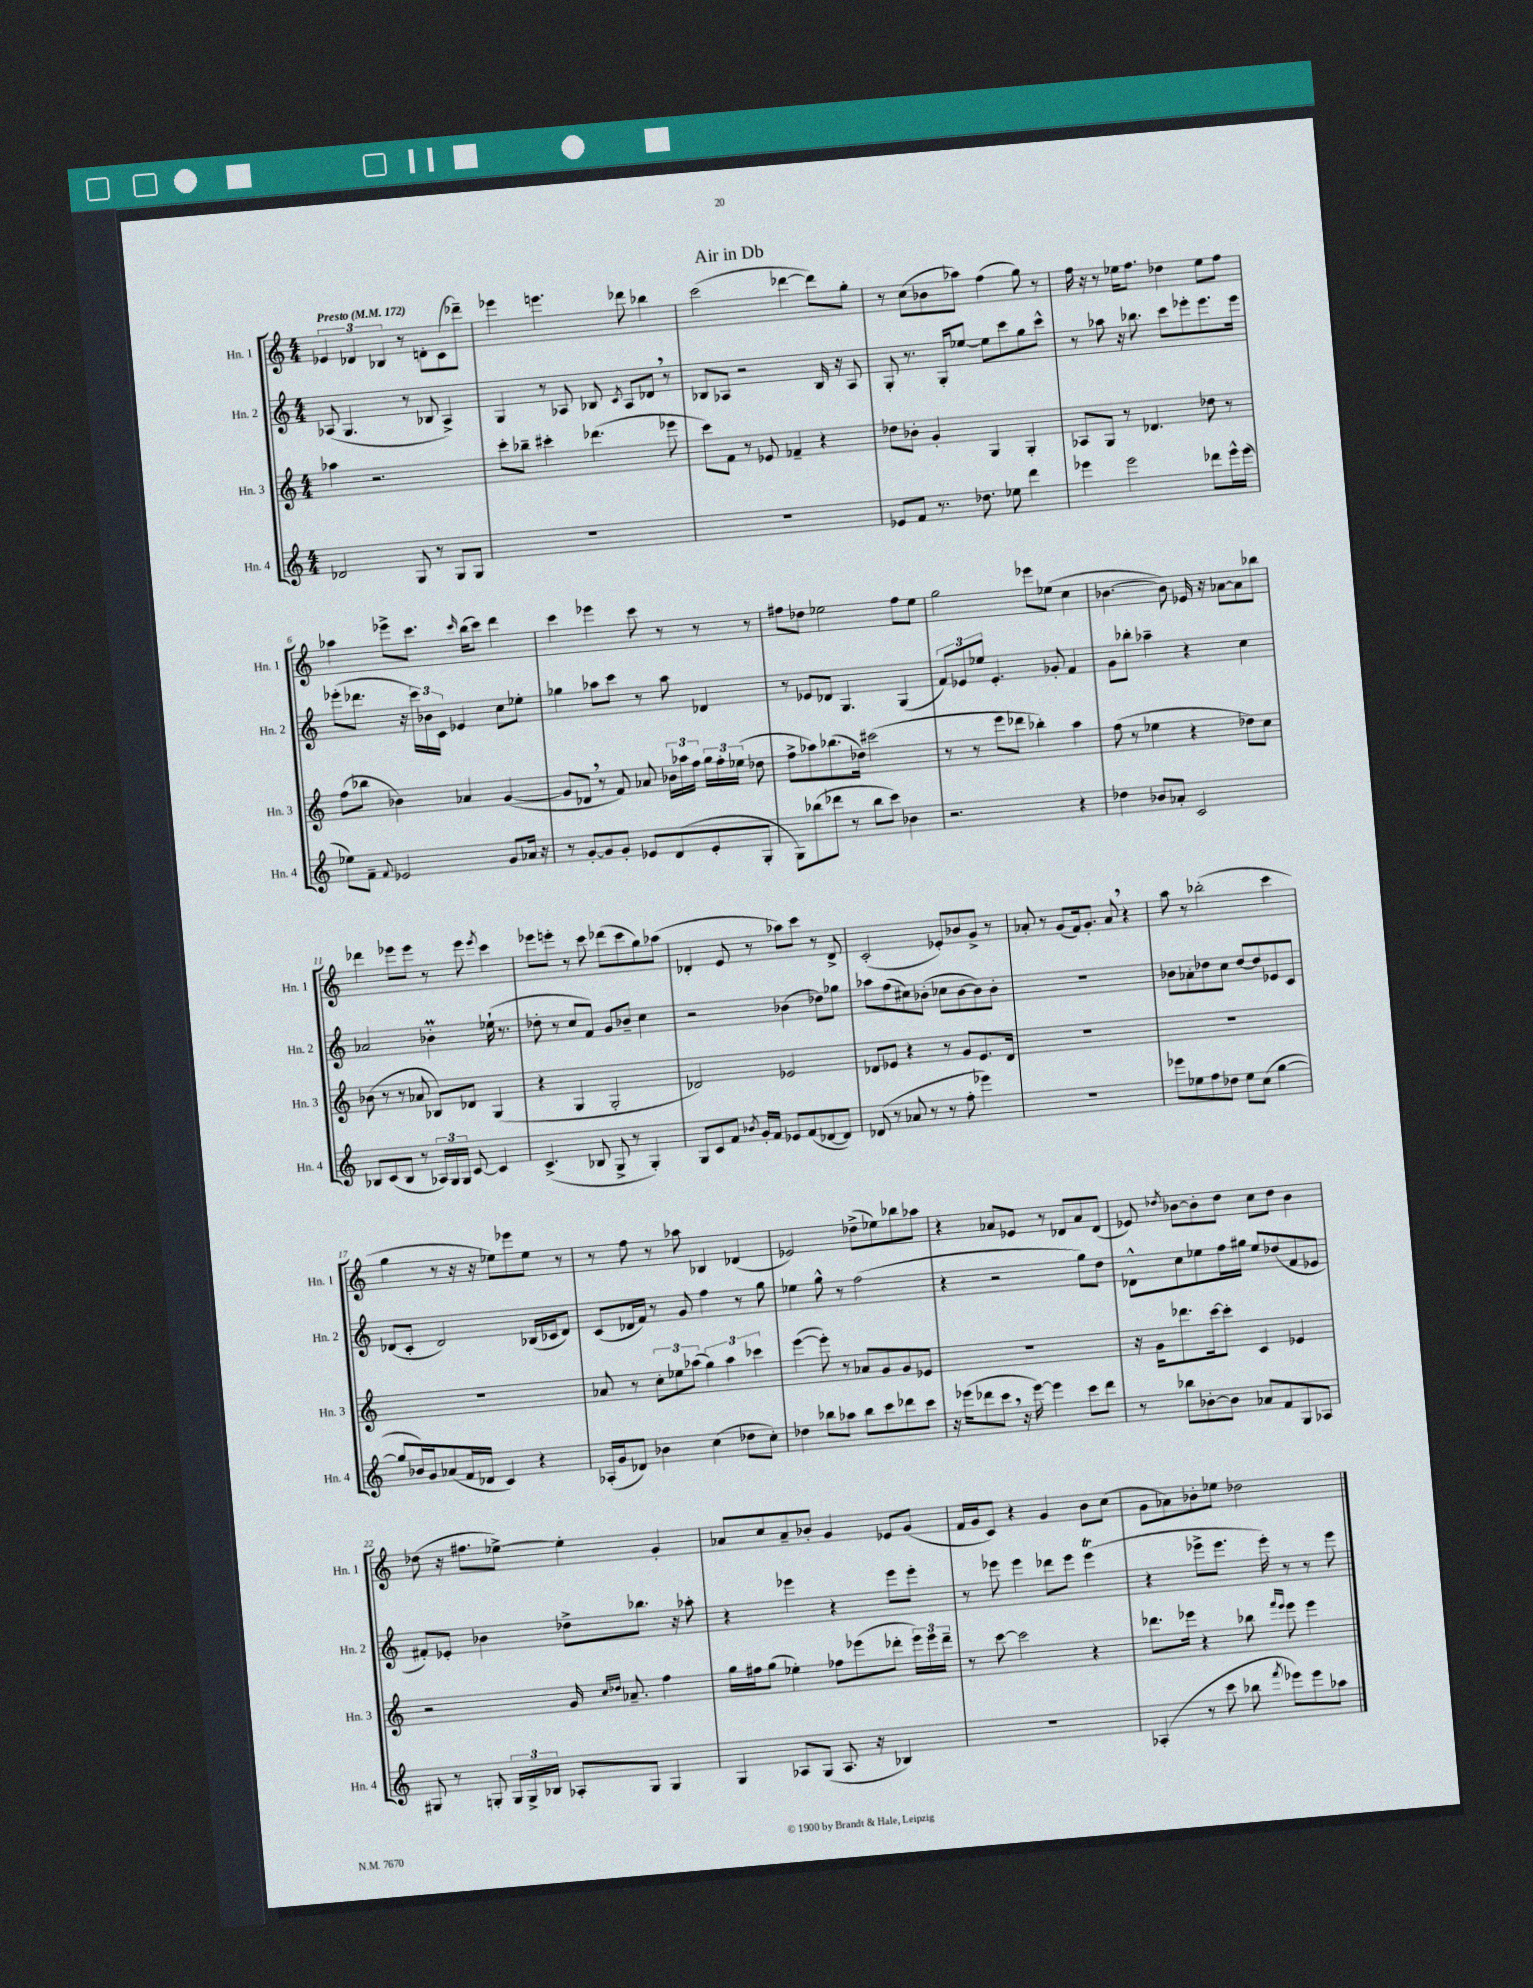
\header { title = "Air in Db" }
<<
\new StaffGroup <<
\new Staff = "s0" \with { instrumentName = "Hn. 1" shortInstrumentName = "Hn. 1" } {
    \clef treble \key c \major \numericTimeSignature \time 4/4 \tempo "Presto" 4 = 172
    \autoBeamOff \tuplet 3/2 { ees'4 des'4 bes4 } r8 d'8[-. c'8( des'''8]--) |
    ees'''4 e'''4. des'''8 bes''4 |
    c'''2( des'''4~ des'''8[) g''8]-. |
    r8 c''8[( bes'8 aes''8]) f''4( g''8) r8 |
    f''16 r16 r8 ees''16[ f''8.] des''4 ees''8[ f''8] |
    aes''4 ees'''8[-> c'''8.] \grace { c'''16 } b''16[( c'''8]) d'''4 |
    c'''4 ees'''4 c'''8 r8 r8 r8 |
    fis''8[ des''8] ees''2 fis''8[ ees''8] |
    g''2 ees'''8[ ees''8]( c''4 |
    bes'4.~ bes'8) ees'16 r16 aes'8[~ aes'8 bes''8] |
    des'''4 ees'''8[ ees'''8] r8 ees'''8 \acciaccatura { ees'''8 } c'''4 |
    ees'''8[ e'''8]-. r8 c'''8 des'''8[( c'''8 g''8) aes''8]( |
    des'4-. e'8 r8 aes''8[) c'''8] r8 des'8-> |
    c'2-.( ees'8[-.) bes'8 g'8]-> r8 |
    aes'8-. r8 g'8[( f'16) g'8.]-. aes'8 \breathe r4 |
    a''8 r8 bes''2-.( c'''4 |
    g''4 r8 r16 r16 ees''8[) ees'''8 ees''8] r8 |
    r8 f''8 r8 aes''8 bes4 des'4( |
    ees'2) des''8[->( ees''8) bes''8 aes''8] |
    r4 aes'8[ ees'8] r8 des'8[ aes'8 des'8]( |
    ees'8) \acciaccatura { des''8 } bes'8[~ bes'8-. des''8] c''8[ des''8] bes'4 |
    des''8( r16 fis''8.[ ees''8]~->) ees''4-. g'4-. |
    aes'8[ c''8 aes'8-- bes'8]-. g'4 ees'8[ g'8]( |
    f'16[ g'16 c'8]) r4 g'4 b'8[ c''8]( |
    g'8[ aes'8) bes'8-. ees''8] des''2 \bar "|." |
}
\new Staff = "s1" \with { instrumentName = "Hn. 2" shortInstrumentName = "Hn. 2" } {
    \clef treble \key c \major \numericTimeSignature \time 4/4
    \autoBeamOff aes8( g4. r8 bes8 aes4->) |
    g4 r8 aes8 bes8 \acciaccatura { c'8 } aes8[ des'8] \breathe r8 |
    bes8[ aes8] r2 bes16 r16 aes8 |
    g8-. r8. g16[-. ees''8]~ ees''8[ c'''8 g''8 c'''8]-^ |
    r8 aes''8 r16 bes''8. c'''8[ ees'''8-. ees'''8. ees'''16] |
    ees'''8[-.( des'''8.] r16 \tuplet 3/2 { c'''16[) bes'16 c'16] } ees'4 c''8[ ees''8]-. |
    ges''4 aes''8[ c'''8] r8 aes''8 des'4 |
    r8 ees'8[ des'8] g4. g4( |
    \tuplet 3/2 { f'8[) ees'8 ees''8] } ees'4.-. ges'8-. f'4 |
    g'8[ bes''8]-. aes''4-- r4 c''4 |
    aes'2 bes'4-.\prall ees''16-!( r8. |
    des''8-. r8 c''8[ f'8]) g'8[ bes'8]-- c''4 |
    r2 bes'4( des''8[) ges''8] |
    aes''8[ f''8( cis''8) bes'8]-.( ces''8[ bes'8~ bes'8) bes'8]-. |
    R1 |
    bes'8[ aes'8-. des''8 c''8] des''8[~ des''8 ees'8 c'8] |
    des'8[( c'8]-. des'2) bes16[( ces'16 des'8]) |
    c'8[( des'16 f'16]) r8 g'8 f''4 r8 g''8 |
    ees''4 g''8-^ r8 f''2( |
    r4 r2 g''8[) d''8] |
    des'8[-^ c''8 ees''8 f''16 gis''16] ees''8[ des''8( f'8 ees'8] |
    fis'8[-.) ees'8]-. bes'4 des''8[-> bes''8.] r16 aes''8-. |
    r4 ees'''4 r4 ees'''8[ ees'''8]-. |
    r8 ees'''8 ees'''4 des'''8[ ees'''8] ees'''4\trill( |
    r4 ees'''8[-> ees'''8.] ees'''16-.) r8 r8 ees'''8 \bar "|." |
}
\new Staff = "s2" \with { instrumentName = "Hn. 3" shortInstrumentName = "Hn. 3" } {
    \clef treble \key c \major \numericTimeSignature \time 4/4
    \autoBeamOff aes''4 r2. |
    c'''8[-. bes''8]-- cis'''4-. des'''4.( ees'''8 |
    c'''8[) f'8] r8 ees'8 fes'4-- r4 |
    des''8[ bes'8]-. g'4-. g4 g4-. |
    aes8[ g8] r8 des'4. des''8 r8 |
    f''8[( bes''8] bes'4) aes'4 g'4~( |
    g'8[ des'8] \breathe r8 f'8) aes'8 \tuplet 3/2 { bes'16[ aes''16 f''16] } \tuplet 3/2 { g''16[ f''16-. ees''16]( } des''8 |
    f''8[-> aes''8) bes''8.( des''16]) cis'''2( |
    r8 r8 e'''8[ des'''8] bes''4-.) a''4 |
    f''8( r8 ees''4 r4 des''8[) c''8] |
    bes'8( r8 r8 aes'8 bes8[) des'8] g4( |
    r4 g4 g2-. |
    des'2) ees'2 |
    des'8[ ees'8] r4 r8 g'8[ ees'8. des'16] |
    R1 |
    R1 |
    R1 |
    aes'8 r8 \tuplet 3/2 { c''8[-. ees''8 aes''8]( } \tuplet 3/2 { g''4) aes''4 ces'''4 } |
    e'''4~( e'''8-.) r8 aes'8[ g'8 g'8 ees'8] |
    r1 |
    r16 g'16[ des'''8. c'''16~ c'''8]-. c'4 ees'4 |
    r2 g'16 \grace { c''16[ des''16] } aes'8.-- f''4 |
    g''16[ fis''16 g''8]( ees''4-.) fes''8[ ees'''8( des'''8]-. \tuplet 3/2 { ees'''16[) ees'''16 des'''16]-- } |
    r8 c'''8~ c'''2 r4 |
    des'''8.[ ees'''16] r4 bes''8 \grace { f'''16[ ees'''16] } ees'''8 ees'''4 \bar "|." |
}
\new Staff = "s3" \with { instrumentName = "Hn. 4" shortInstrumentName = "Hn. 4" } {
    \clef treble \key c \major \numericTimeSignature \time 4/4
    \autoBeamOff des'2 g8 r8 g8[ g8] |
    R1 |
    R1 |
    ees'8[ f'8] r8. des''8. ees''8 d'''4 |
    ees'''4 ees'''2 des'''8[ ees'''16-^ ees'''16]( |
    ees''8[) f'8]-- \appoggiatura { f'8 } ees'2 g'8[ aes'16] r16 |
    r8 g'8[~-. g'8 g'8]-. ees'8[ d'8( ees'8-. g8]-. |
    g8[) bes''8( des'''8] r8 bes''8[ c'''8]) bes'4 |
    r2. r4 |
    des''4 bes'8[ aes'8]-. c'2 |
    bes8[ c'8( bes8] r8 \tuplet 3/2 { aes16[) g16 g16] } c'8~ c'4 |
    c'4.->( bes8 g8-> r8 g4-.) |
    g8[ c'8 f'8] \acciaccatura { bes'8 } g'16[-. f'16] ees'8[ f'8( des'8~ des'8]) |
    des'8( r8 aes'8 r8 r8 f''8-. ees'''4) |
    R1 |
    ees'''8[ ees''8 f''8 des''8] ees''8[ c''8]( g''4~ |
    g''8[ bes'16) g'16 aes'8( f'16 des'16] c'4) r4 |
    aes16[-.( g'16 des'8]) bes'4 c''4( des''8[ c''8]-.) |
    des''4 bes''8[ aes''8] bes''8[ c'''8 des'''8 c'''8] |
    r16 ees'''16[( des'''8 c'''8] \breathe r16 ees'''16~) ees'''4 c'''8[ des'''8] |
    r8 bes''8[ bes'8~-. bes'8] aes'8[ f'8 g8 aes8] |
    gis8 r8 g8-. \tuplet 3/2 { g16[ g16-> bes16] } aes8[-. g8] g4 |
    g4 aes8[ g8]( aes8. r16 bes4) |
    r1 |
    aes4-.( r8 c'''8 bes''8 \acciaccatura { f'''8 } ees'''8[) ees'''8 aes''8] \bar "|." |
}
>>
>>
